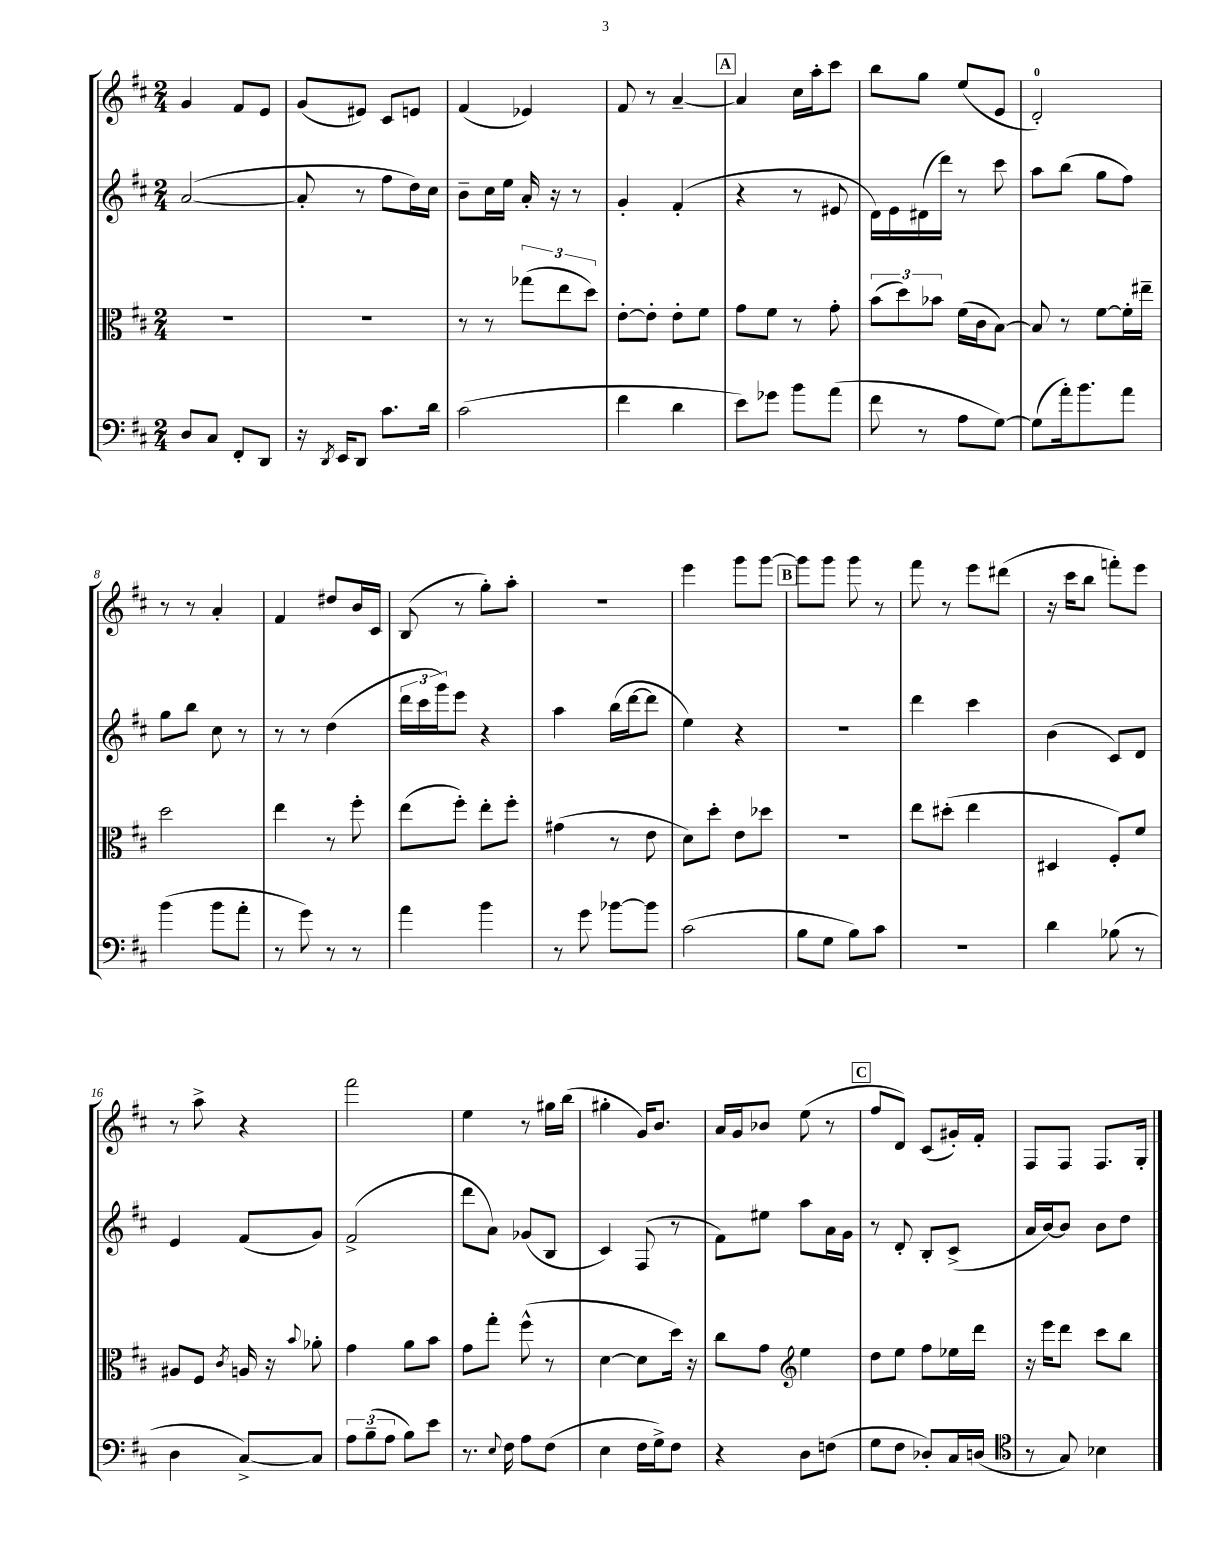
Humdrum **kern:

**kern	**kern	**kern	**kern
*staff4	*staff3	*staff2	*staff1
*clefF4	*clefC3	*clefG2	*clefG2
*k[f#c#]	*k[f#c#]	*k[f#c#]	*k[f#c#]
*M2/4	*M2/4	*M2/4	*M2/4
8D/L	2r	([2a/	4g/
8C#/J	.	.	.
8FF#'/L	.	.	8f#/L
8DD/J	.	.	8e/J
=	=	=	=
16r	2r	8a'/]	(8g/L
8qDD/	.	.	.
16EE/LK	.	.	.
8DD/J	.	8r	8e#/J)
8.c#\L	.	8ff#\L	8c#/L
.	.	16dd\L)	8e/J
16d\Jk	.	16cc#\JJ	.
=	=	=	=
(2c#\	8r	8b~\L	(4f#/
.	8r	16cc#\L	.
.	.	16ee\JJ	.
.	(12gg-\L	16a'/	4e-/)
.	.	16r	.
.	12ee\	.	.
.	.	8r	.
.	12dd\J)	.	.
=	=	=	=
4f#\	[8e'\L	4g'/	8f#/
.	8e'\]J	.	8r
4d\	8e'\L	(4f#'/	[4a~/
.	8f#\J	.	.
=	=	=	=
8e\L)	8g\L	4r	4a/]
8g-\J	8f#\J	.	.
8b\L	8r	8r	16cc#\LL
.	.	.	16aa'\J
(8a\J	8g'\	8e#/	8ccc#\J
=	=	=	=
8f#\	(12b\L	16d\LL)	8bb\L
.	.	16e\	.
.	12dd\)	.	.
8r	.	(16d#\	8gg\J
.	12b-\J	.	.
.	.	16ddd\JJ)	.
8A\L	(16f#\LL	8r	(8ee/L
.	16c#\J	.	.
[8G\J)	[8B\J)	8ccc#\	8e/J
=	=	=	=
(8G\]L	8B/]	8aa\L	2d'/)
16a'\k)	8r	(8bb\J	.
8.b\	.	.	.
.	[8f#\L	8gg\L	.
8a\J	16f#'\]L	8ff#\J)	.
.	16ee#~\JJ	.	.
=	=	=	=
(4b\	2dd\	8gg\L	8r
.	.	8bb\J	8r
8b\L	.	8cc#\	4a'/
8a'\J	.	8r	.
=	=	=	=
8r	4ee\	8r	4f#/
8g\)	.	8r	.
8r	8r	(4dd\	8dd#/L
8r	8ff#'\	.	16b/L
.	.	.	16c#/JJ
=	=	=	=
4a\	(8ee\L	24ddd\LL	(8B/
.	.	24ccc#\	.
.	.	24ggg\J)	.
.	8ff#'\J)	8eee\J	8r
4b\	8ee'\L	4r	8gg'\L)
.	8ff#'\J	.	8aa'\J
=	=	=	=
8r	(4g#\	4aa\	2r
8g\	.	.	.
[8b-\L	8r	(16bb\LL	.
.	.	[16ddd\J	.
8b-\]J	8e\	8ddd\]J	.
=	=	=	=
(2c#\	8d\L)	4ee\)	4eee\
.	8dd'\J	.	.
.	8e\L	4r	8ggg\L
.	8dd-\J	.	[8ggg\J
=	=	=	=
8B\L	2r	2r	8ggg\]L
8G\J	.	.	8ggg\J
8B\L)	.	.	8ggg\
8c#\J	.	.	8r
=	=	=	=
2r	8ee\L	4ddd\	8fff#\
.	(8dd#'\J	.	8r
.	4ee\	4ccc#\	8eee\L
.	.	.	(8ddd#\J
=	=	=	=
4d\	4D#/	(4b\	16r
.	.	.	16ccc#\LK
.	.	.	8bb\J
(8B-\	8F#'/L)	8c#/L)	8fff'\L)
8r	8f#/J	8d/J	8eee\J
=	=	=	=
4D\	8A#/L	4e/	8r
.	8F#/J	.	8aa^\
.	8qc#/	.	.
[8C#^/L)	16A/	(8f#/L	4r
.	16r	.	.
.	8qqb/	.	.
8C#/]J	8a-'\	8g/J)	.
=	=	=	=
12A\L	4g\	(2f#^/	2fff#\
(12B~\	.	.	.
12A\J	.	.	.
8B\L)	8a\L	.	.
8e\J	8b\J	.	.
=	=	=	=
8.r	8g\L	8ddd\L	4ee\
.	8gg'\J	8a\J)	.
8qqE/	.	.	.
16F#\	.	.	.
8A\L	(8ff#^^\	(8g-/L	8r
(8F#\J	8r	8B/J	16gg#\LL
.	.	.	(16bb\JJ
=	=	=	=
4E\	[4d\	4c#/)	4gg#'\
16F#\LL	8d\]L	(8F#/	16g/LK)
16G^\J)	.	.	8.b/J
8F#\J	16dd\Jk)	8r	.
.	16r	.	.
=	=	=	=
4r	8cc#\L	8f#\L)	16a/LL
.	.	.	16g/J
.	8g\J	8ee#\J	8b-/J
*	*clefG2	*	*
8D\L	4ee\	8aa\L	(8ee\
(8F\J	.	16a\L	8r
.	.	16g\JJ	.
=	=	=	=
8G\L	8dd\L	8r	8ff#/L
8F#\J	8ee\J	8d'/	8d/J)
8D-'/L)	8ff#\L	8B'/L	(8c#/L
16C#/L	16ee-\L	(8c#^/J	16g#'/L)
(16D/JJ	16ddd\JJ	.	16f#'/JJ
=	=	=	=
*clefC4	*	*	*
8r	16r	16a/LL	8F#/L
.	16eee\LK	[16b/J)	.
8G/)	8ddd\J	8b/]J	8F#/J
4B-\	8ccc#\L	8b\L	8.F#/L
.	8bb\J	8dd\J	.
.	.	.	16G'/Jk
==	==	==	==
*-	*-	*-	*-
